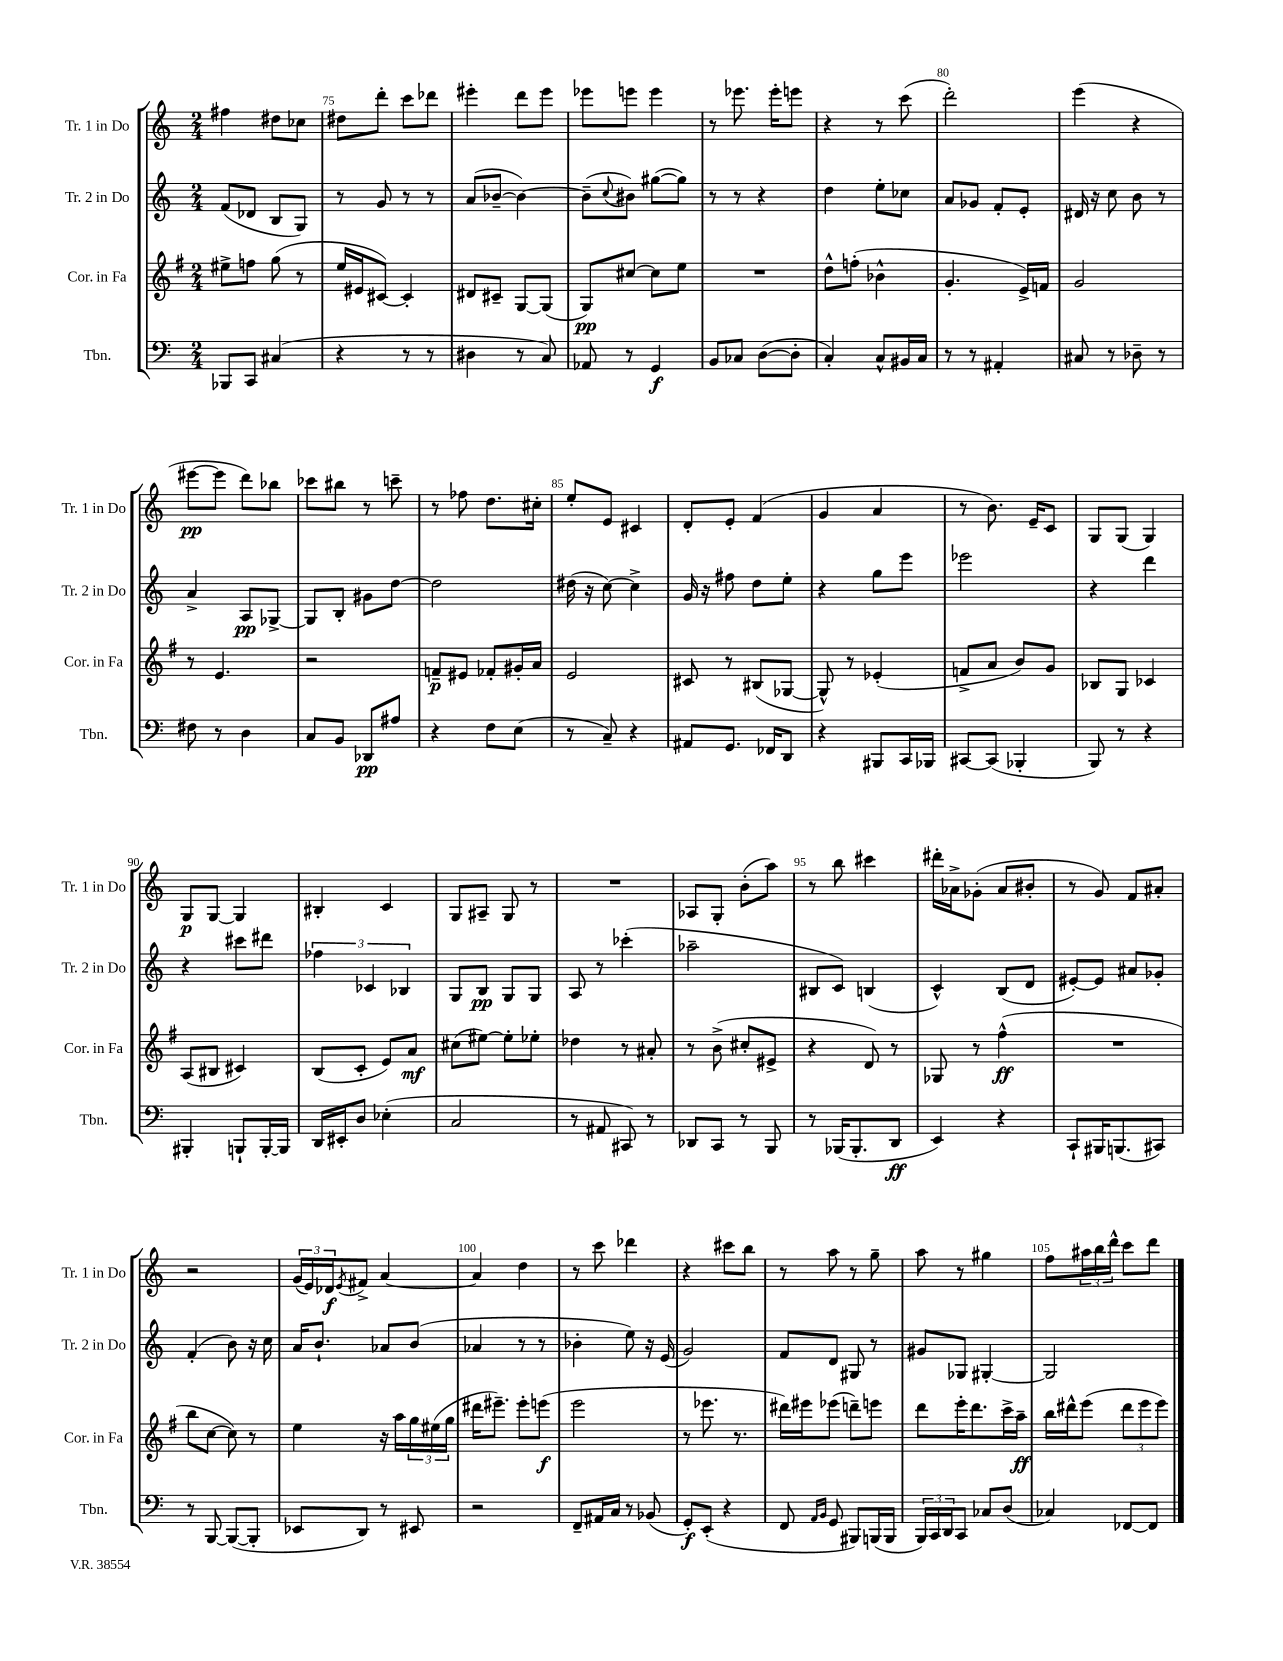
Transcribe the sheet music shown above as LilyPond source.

<<
\new StaffGroup <<
\new Staff = "s0" \with { instrumentName = "Tr. 1 in Do" shortInstrumentName = "Tr. 1 in Do" } {
    \clef treble \key c \major \numericTimeSignature \time 2/4
    fis''4 dis''8 ces''8 |
    dis''8 d'''8-. c'''8 des'''8 |
    eis'''4-. d'''8 eis'''8 |
    ees'''8 e'''8 e'''4 |
    r8 ees'''8. ees'''16-. e'''8 |
    r4 r8 c'''8( |
    d'''2-.) |
    e'''4( r4 |
    eis'''8~\pp eis'''8 d'''8) bes''8 |
    ces'''8 bis''8 r8 c'''8-- |
    r8 fes''8 d''8. cis''16-. |
    e''8-. e'8 cis'4 |
    d'8-. e'8-. f'4( |
    g'4 a'4 |
    r8 b'8.) e'16-- c'8 |
    g8 g8( g4) |
    g8\p g8~ g4 |
    bis4-. c'4 |
    g8 ais8-- g8 r8 |
    R2 |
    aes8 g8-. b'8-.( a''8) |
    r8 b''8 cis'''4 |
    dis'''16-. aes'16-> ges'8-.( aes'8 bis'8-. |
    r8 g'8) f'8 ais'8-. |
    r2 |
    \tuplet 3/2 { g'16( e'16) des'16\f } \acciaccatura { e'8 } fis'8-> a'4~ |
    a'4 d''4 |
    r8 c'''8 des'''4 |
    r4 cis'''8 b''8 |
    r8 a''8 r8 g''8-- |
    a''8 r8 gis''4 |
    f''8 \tuplet 3/2 { ais''16 b''16 d'''16-^ } c'''8 d'''8 \bar "|." |
}
\new Staff = "s1" \with { instrumentName = "Tr. 2 in Do" shortInstrumentName = "Tr. 2 in Do" } {
    \clef treble \key c \major \numericTimeSignature \time 2/4
    f'8( des'8 b8 g8) |
    r8 g'8 r8 r8 |
    a'8( bes'8~-- bes'4~) |
    bes'8--( \appoggiatura { c''8 } bis'8) gis''8~( gis''8) |
    r8 r8 r4 |
    d''4 e''8-. ces''8 |
    a'8 ges'8 f'8-. e'8-. |
    dis'16 r16 c''8 b'8 r8 |
    a'4-> a8\pp ges8~-> |
    ges8 b8-. gis'8 d''8~ |
    d''2 |
    dis''16( r16 c''8~) c''4-> |
    g'16 r16 fis''8 d''8 e''8-. |
    r4 g''8 e'''8 |
    ees'''2 |
    r4 d'''4 |
    r4 cis'''8 dis'''8 |
    \tuplet 3/2 { fes''4 ces'4 bes4 } |
    g8 b8\pp g8 g8 |
    a8 r8 ces'''4-.( |
    aes''2-- |
    bis8 c'8) b4( |
    c'4-^) b8( d'8 |
    eis'8~-.) eis'8 ais'8 ges'8-. |
    f'4-.( b'8) r16 c''16 |
    a'16 b'8.-! aes'8 b'8( |
    aes'4 r8 r8 |
    bes'4-. e''8) r16 e'16( |
    g'2) |
    f'8 d'8 gis8 r8 |
    gis'8 ges8 gis4~-. |
    gis2 \bar "|." |
}
\new Staff = "s2" \with { instrumentName = "Cor. in Fa" shortInstrumentName = "Cor. in Fa" } {
    \clef treble \key g \major \numericTimeSignature \time 2/4
    eis''8-> f''8 g''8( r8 |
    e''16 eis'16 cis'8~) cis'4-. |
    dis'8 cis'8-- g8~ g8( |
    g8\pp) cis''8~ cis''8 e''8 |
    R2 |
    d''8-^ f''8-.( bes'4-^ |
    g'4.-. e'16->) f'16 |
    g'2 |
    r8 e'4. |
    r2 |
    f'8--\p eis'8 fes'8-. gis'16-. a'16 |
    e'2 |
    cis'8 r8 bis8( ges8~ |
    ges8-^) r8 ees'4-.( |
    f'8-> a'8 b'8) g'8 |
    bes8 g8 ces'4 |
    a8( bis8 cis'4) |
    b8( c'8-. e'8) a'8\mf |
    cis''8( eis''8~) eis''8-. ees''8-. |
    des''4 r8 ais'8-. |
    r8 b'8->( cis''8-. eis'8-> |
    r4 d'8) r8 |
    ges8 r8 fis''4-^\ff( |
    R2 |
    b''8 c''8~ c''8) r8 |
    e''4 r16 a''16 \tuplet 3/2 { g''16 eis''16( g''16 } |
    dis'''16 eis'''8.--) eis'''8-. e'''8\f( |
    e'''2 |
    r8 ees'''8. r8. |
    dis'''16) eis'''16 ees'''8( d'''8--) e'''8 |
    d'''8 e'''16-. d'''8. c'''16-> a''16--\ff |
    b''16 dis'''16-^ e'''8( \tuplet 3/2 { dis'''8 e'''8 e'''8) } \bar "|." |
}
\new Staff = "s3" \with { instrumentName = "Tbn." shortInstrumentName = "Tbn." } {
    \clef bass \key c \major \numericTimeSignature \time 2/4
    bes,,8 c,8 cis4( |
    r4 r8 r8 |
    dis4 r8 c8) |
    aes,8 r8 g,4\f |
    b,8 ces8 d8~( d8-. |
    c4-.) c8-^ bis,16 c16 |
    r8 r8 ais,4-. |
    cis8 r8 des8-- r8 |
    fis8 r8 d4 |
    c8 b,8 des,8\pp ais8 |
    r4 f8 e8( |
    r8 c8--) r4 |
    ais,8 g,8. fes,16 d,8 |
    r4 bis,,8 c,16 bes,,16 |
    cis,8~ cis,8( bes,,4-. |
    b,,8) r8 r4 |
    bis,,4-. b,,8-! b,,16~-. b,,16 |
    d,16 eis,16-. d8 ees4-.( |
    c2 |
    r8 ais,8 cis,8) r8 |
    des,8 c,8 r8 b,,8 |
    r8 bes,,16( bes,,8.-. d,8\ff |
    e,4) r4 |
    c,8-! bis,,16 b,,8.( cis,8) |
    r8 b,,8~ b,,8~( b,,8-. |
    ees,8 d,8) r8 eis,8 |
    r2 |
    f,8-- ais,16 c16 r8 bes,8( |
    g,8-.\f) e,8-.( r4 |
    f,8 \grace { a,16 b,16 } g,8 bis,,8) b,,16( b,,16 |
    \tuplet 3/2 { b,,16) c,16 d,16 } c,8 ces8 d8( |
    ces4) fes,8~ fes,8 \bar "|." |
}
>>
>>
\layout { \context { \Score currentBarNumber = #74 \override BarNumber.break-visibility = ##(#f #t #t) barNumberVisibility = #(every-nth-bar-number-visible 5) } }
